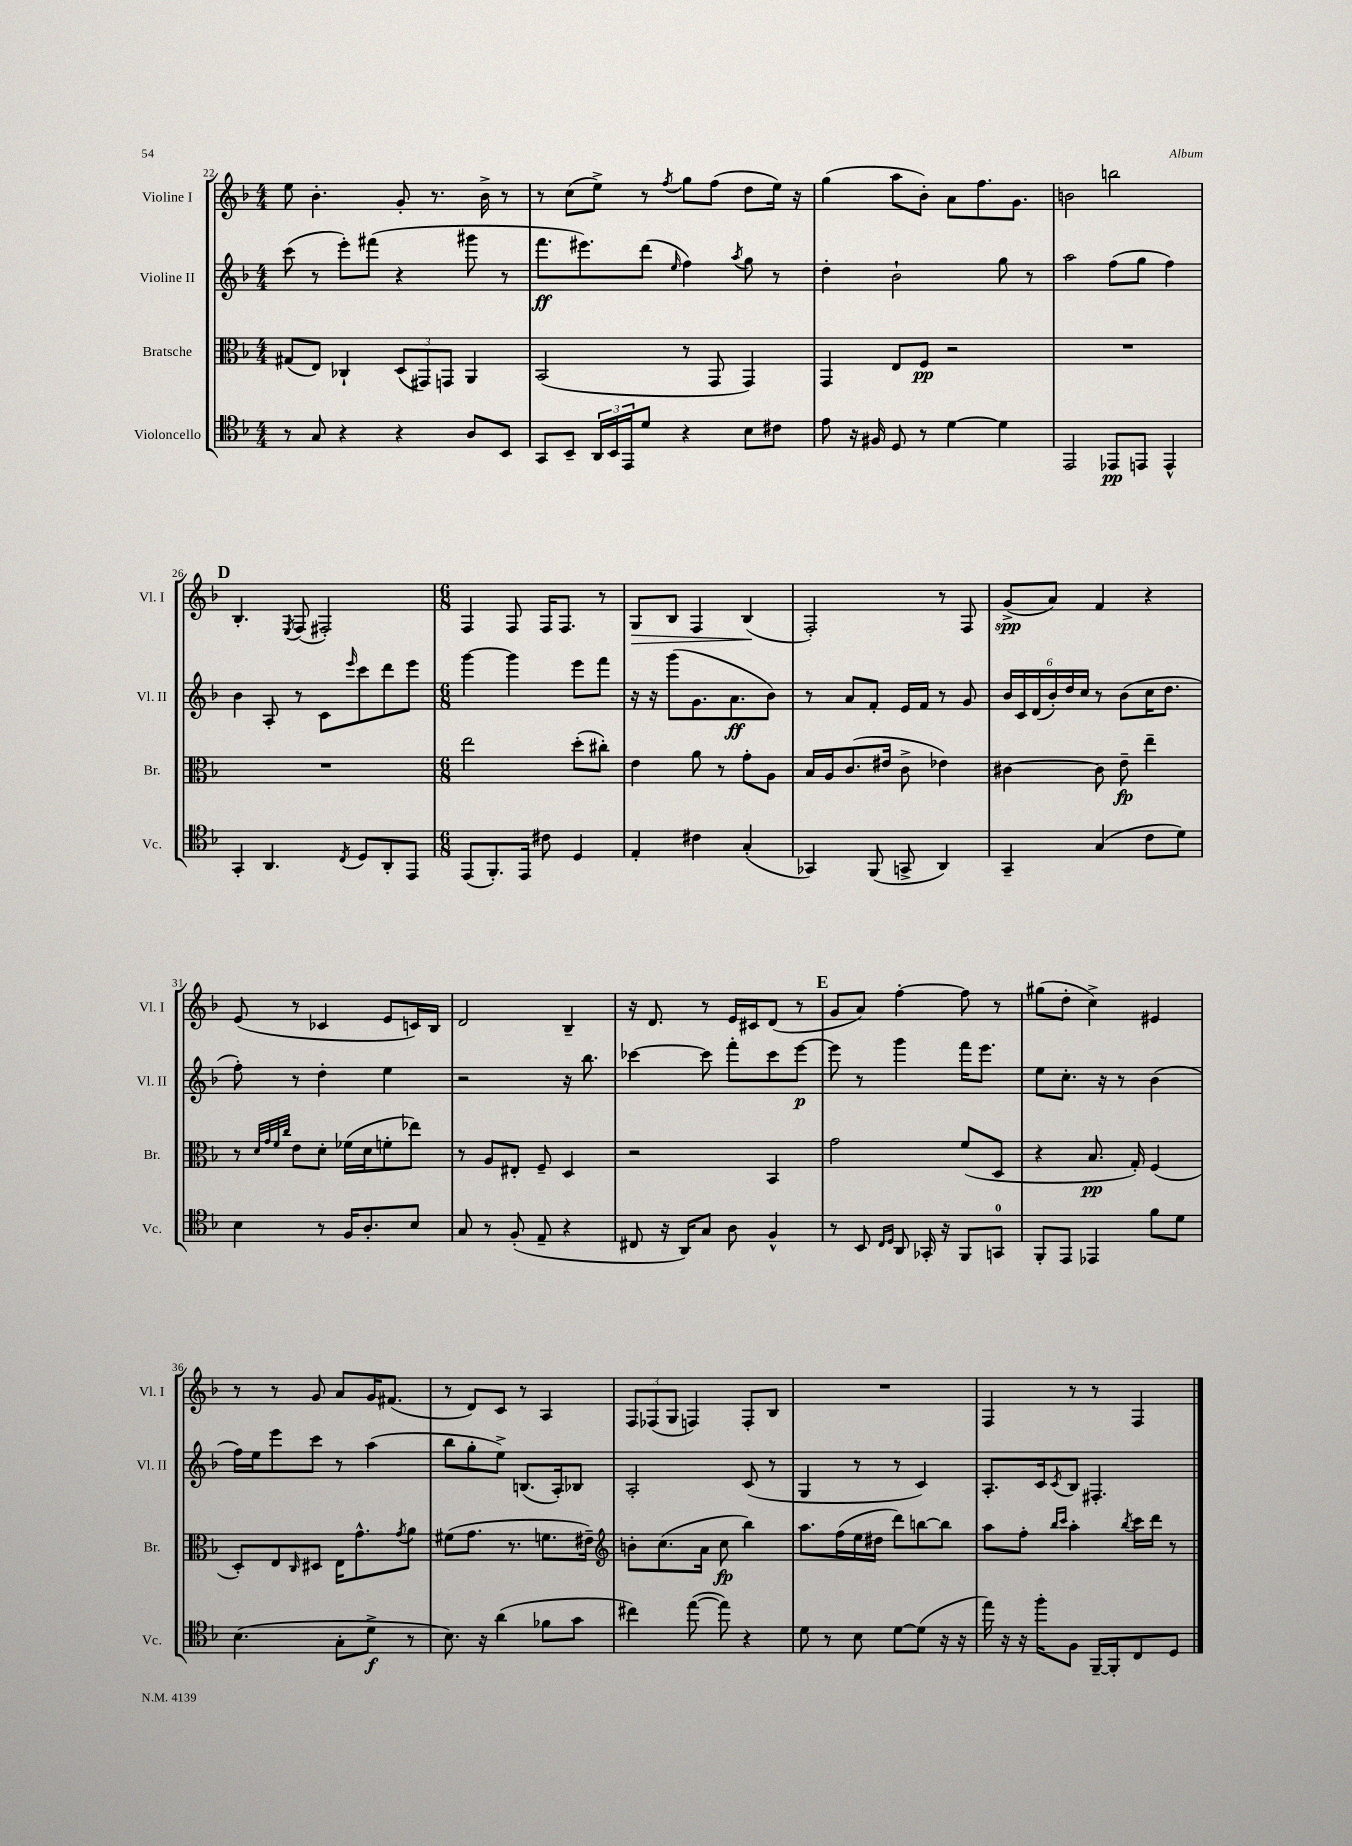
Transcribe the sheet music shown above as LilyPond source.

<<
\new StaffGroup <<
\new Staff = "s0" \with { instrumentName = "Violine I" shortInstrumentName = "Vl. I" } {
    \clef treble \key f \major \numericTimeSignature \time 4/4
    e''8 bes'4.-. g'8-. r8. bes'16-> r8 |
    r8 c''8( e''8->) r8 \acciaccatura { f''8 } g''8 f''8( d''8 e''16) r16 |
    g''4( a''8 bes'8-.) a'8 f''8. g'8. |
    b'2 b''2 |
    \mark \markup { \bold "D" } bes4.-. \acciaccatura { e8 } f8( fis2-.) |
    \numericTimeSignature \time 6/8 f4 f8 f16 f8. r8 |
    g8\> bes8 f4 bes4\!( |
    f2-.) r8 f8 |
    g'8->\spp( a'8) f'4 r4 |
    e'8( r8 ces'4 e'8 c'16) bes16 |
    d'2 bes4-- |
    r16 d'8. r8 e'16 cis'16 d'8( r8 |
    \mark \markup { \bold "E" } g'8 a'8) f''4~-. f''8 r8 |
    gis''8( d''8-. c''4->) eis'4 |
    r8 r8 g'8 a'8 g'16 fis'8.( |
    r8 d'8) c'8 r8 a4 |
    \tuplet 3/2 { f8 fes8( g8 } f4) f8-. bes8 |
    R2. |
    f4 r8 r8 f4 \bar "|." |
}
\new Staff = "s1" \with { instrumentName = "Violine II" shortInstrumentName = "Vl. II" } {
    \clef treble \key f \major \numericTimeSignature \time 4/4
    c'''8( r8 e'''8-.) fis'''8( r4 gis'''8 r8 |
    f'''8.\ff eis'''8.) d'''8( \grace { e''16 } f''4) \acciaccatura { a''8 } g''8 r8 |
    d''4-. bes'2-! g''8 r8 |
    a''2 f''8( g''8 f''4) |
    \mark \markup { \bold "D" } bes'4 a8-. r8 c'8 \grace { e'''16 } c'''8 d'''8 e'''8 |
    \numericTimeSignature \time 6/8 g'''4~ g'''4 e'''8 f'''8 |
    r16 r16 g'''8( g'8. a'8.\ff bes'8) |
    r8 a'8 f'8-. e'16 f'16 r8 g'8 |
    \tuplet 6/4 { bes'16 c'16 d'16( bes'16-.) d''16 c''16 } r8 bes'8( c''16 d''8. |
    f''8-.) r8 d''4-. e''4 |
    r2 r16 bes''8. |
    ces'''4~ ces'''8 f'''8-. ces'''8 e'''8~\p |
    \mark \markup { \bold "E" } e'''8 r8 g'''4 f'''16 e'''8. |
    e''8 c''8.-. r16 r8 bes'4( |
    f''16) e''16 e'''8 c'''8 r8 a''4( |
    bes''8 g''8-. e''8->) b8.( a16-.) bes8 |
    a2-. c'8( r8 |
    g4 r8 r8 c'4) |
    a8.-. c'16 \acciaccatura { c'8 } bes8 fis4.-. \bar "|." |
}
\new Staff = "s2" \with { instrumentName = "Bratsche" shortInstrumentName = "Br." } {
    \clef alto \key f \major \numericTimeSignature \time 4/4
    gis8( e8) ces4-! \tuplet 3/2 { d8( gis,8) g,8 } a,4 |
    bes,2( r8 g,8 g,4) |
    g,4 e8 f8\pp r2 |
    R1 |
    \mark \markup { \bold "D" } R1 |
    \numericTimeSignature \time 6/8 e''2 d''8-.( cis''8-.) |
    e'4 a'8 r8 g'8-. a8 |
    bes16 a16 c'8.( eis'16 c'8-> ees'4) |
    cis'4~ cis'8 e'8--\fp e''4-- |
    r8 \grace { d'32 g'32 f'32 c''32 } e'8 d'8-. fes'16( d'16 f'8-. ees''8) |
    r8 a8 eis8-. f8-- d4 |
    r2 bes,4 |
    \mark \markup { \bold "E" } g'2 f'8( d8 |
    r4 bes8.\pp g16-.) f4( |
    d8-.) e8 \grace { c16 } dis8 e16 g'8.-^ \acciaccatura { g'8 } a'8 |
    fis'8( g'8. r8. f'8. eis'16--) |
    \clef treble b'8-. c''8.( a'16 c''8\fp bes''4) |
    a''8. f''16( e''16 dis''16 d'''8) b''8~ b''8 |
    a''8 f''8-. \grace { bes''16 c'''16 } a''4-. \acciaccatura { bes''8 } c'''16 d'''16 r8 \bar "|." |
}
\new Staff = "s3" \with { instrumentName = "Violoncello" shortInstrumentName = "Vc." } {
    \clef tenor \key f \major \numericTimeSignature \time 4/4
    r8 g8 r4 r4 a8 bes,8 |
    g,8 bes,8-- \tuplet 3/2 { a,16 bes,16 e,16 } d'8 r4 bes8 cis'8 |
    e'8 r16 fis16 d8 r8 d'4~ d'4 |
    e,2 ees,8\pp e,8 e,4-^ |
    \mark \markup { \bold "D" } g,4-. a,4. \acciaccatura { c8 } d8 a,8-. e,8 |
    \numericTimeSignature \time 6/8 e,8( f,8.-.) e,16 cis'8 d4 |
    e4-. cis'4 g4-.( |
    ges,4) f,8( g,8-> a,4) |
    g,4-- g4( c'8 d'8) |
    bes4 r8 f16 a8.-. bes8 |
    g8 r8 f8-.( e8-- r4 |
    cis8 r16 a,16) g8 a8 f4-^ |
    \mark \markup { \bold "E" } r8 bes,8 \grace { c16 d16 } a,8 ges,16-. r16 f,8 g,8-0 |
    f,8-. e,8 ees,4 f'8 d'8 |
    bes4.( g8-. d'8->\f r8 |
    bes8.) r16 a'4( fes'8 g'8 |
    cis''4) e''8~( e''8) r4 |
    d'8 r8 bes8 d'8~ d'8( r16 r16 |
    e''16) r16 r16 f''16-. f8 f,16~-- f,16-. c8 d8 \bar "|." |
}
>>
>>
\layout { \context { \Score currentBarNumber = #22 } }
